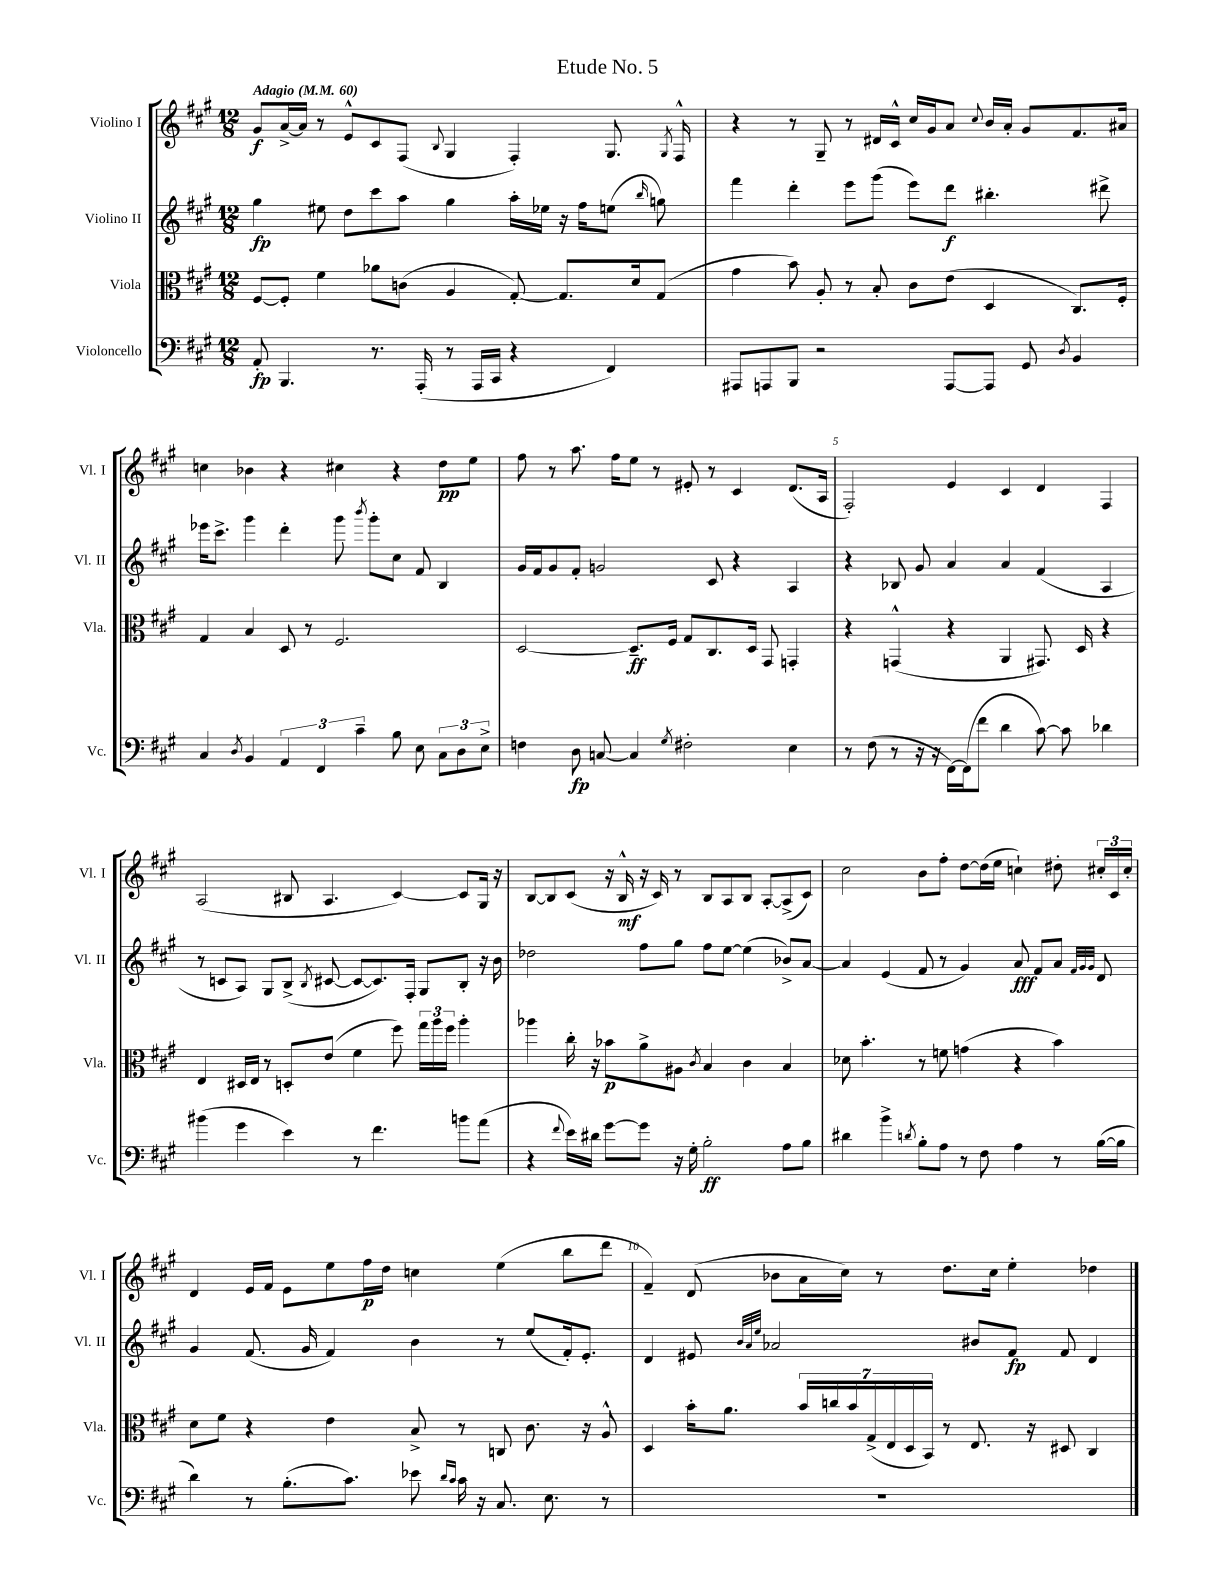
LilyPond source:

\header { title = "Etude No. 5" }
<<
\new StaffGroup <<
\new Staff = "s0" \with { instrumentName = "Violino I" shortInstrumentName = "Vl. I" } {
    \clef treble \key a \major \numericTimeSignature \time 12/8 \tempo "Adagio" 4 = 60
    \autoBeamOff gis'8[\f a'16~-> a'16] r8 e'8[-^ cis'8 fis8]( \appoggiatura { b8 } gis4 fis4-.) gis8. \acciaccatura { gis8 } fis16-^ |
    r4 r8 gis8-- r8 dis'16[ cis'16]-^ cis''16[ gis'16 a'8] \appoggiatura { cis''8 } b'16[ a'16]-. gis'8[ fis'8. ais'16] |
    c''4 bes'4 r4 cis''4 r4 d''8[\pp e''8] |
    fis''8 r8 a''8. fis''16[ e''8] r8 eis'8-. r8 cis'4 d'8.[( a16] |
    fis2-.) e'4 cis'4 d'4 fis4 |
    a2( bis8 a4. cis'4~) cis'8[ gis16] r16 |
    b8[~ b8 cis'8]( r16 b16-^\mf r16 cis'16) r8 b8[ a8 b8] a8[~-. a8->( cis'8]) |
    cis''2 b'8[ fis''8]-. d''8[~ d''16( e''16] c''4-!) dis''8-. \tuplet 3/2 { cis''16[-. cis'16 cis''16]-. } |
    d'4 e'16[ fis'16] e'8[ e''8 fis''16\p d''16] c''4 e''4( b''8[ d'''8] |
    fis'4--) d'8( bes'8[ a'16 cis''16]) r8 d''8.[ cis''16] e''4-. des''4 \bar "|." |
}
\new Staff = "s1" \with { instrumentName = "Violino II" shortInstrumentName = "Vl. II" } {
    \clef treble \key a \major \numericTimeSignature \time 12/8
    \autoBeamOff gis''4\fp eis''8 d''8[ cis'''8 a''8] gis''4 a''16[-. ees''16] r16 fis''16[ e''8]( \grace { b''16 } g''8) |
    fis'''4 d'''4-. e'''8[ gis'''8]( e'''8[) d'''8]\f bis''4.-. dis'''8-> |
    ees'''16[ cis'''8.]-> gis'''4 d'''4-. gis'''8 \acciaccatura { b'''8 } gis'''8[-. cis''8] fis'8 b4 |
    gis'16[ fis'16 gis'8 fis'8]-. g'2 cis'8 r4 a4 |
    r4 bes8 gis'8 a'4 a'4 fis'4( a4 |
    r8 c'8[ a8]) gis8[ b8]->( \acciaccatura { b8 } cis'8~ cis'8[~ cis'8.) fis16]-. gis8[ b8]-. r16 b'16 |
    des''2 fis''8[ gis''8] fis''8[ e''8]~ e''4( bes'8[->) a'8]~ |
    a'4 e'4( fis'8 r8 gis'4) a'8\fff fis'8[ a'8] \grace { fis'32[ gis'32 gis'32] } d'8 |
    gis'4 fis'8.( gis'16 fis'4) b'4 r8 e''8[( fis'16-.) e'8.]-. |
    d'4 eis'8 \grace { b'32[ a'32 e''32] } aes'2 bis'8[ fis'8]\fp fis'8 d'4 \bar "|." |
}
\new Staff = "s2" \with { instrumentName = "Viola" shortInstrumentName = "Vla." } {
    \clef alto \key a \major \numericTimeSignature \time 12/8
    \autoBeamOff fis8[~ fis8]-. fis'4 aes'8[ c'8]( a4 gis8~-.) gis8.[ d'16 gis8]( |
    gis'4 b'8) a8-. r8 b8-. cis'8[ e'8]( d4 cis8.[) fis16]-. |
    gis4 b4 d8 r8 fis2. |
    d2~ d8.[--\ff fis16] gis8[ cis8. d16] gis,8 g,4-. |
    r4 g,4-^( r4 a,4 gis,8.) d16 r4 |
    e4 dis16[ e16] r8 d8[-. e'8]( fis'4 fis''8) \tuplet 3/2 { gis''16[ a''16 fis''16] } a''4-. |
    aes''4 cis''16-. r16 bes'8[\p a'8-> ais8] \acciaccatura { cis'8 } b4 cis'4 b4 |
    des'8 b'4.-. r8 f'8 g'4( r4 b'4) |
    d'8[ fis'8] r4 e'4 b8-> r8 c8 cis'8. r16 a8-^ |
    d4 b'16[-. a'8.] \tuplet 7/4 { b'16[ c''16 b'16 gis16->( e16 d16 b,16]) } r8 e8. r16 dis8 cis4 \bar "|." |
}
\new Staff = "s3" \with { instrumentName = "Violoncello" shortInstrumentName = "Vc." } {
    \clef bass \key a \major \numericTimeSignature \time 12/8
    \autoBeamOff a,8-.\fp b,,4. r8. a,,16-.( r8 a,,16[ cis,16] r4 fis,4) |
    ais,,8[ a,,8 b,,8] r2 a,,8[~ a,,8] gis,8 \acciaccatura { d8 } b,4 |
    cis4 \acciaccatura { d8 } b,4 \tuplet 3/2 { a,4 fis,4 cis'4-- } b8 e8 \tuplet 3/2 { cis8[ d8 e8]-> } |
    f4 d8\fp c8~ c4 \acciaccatura { gis8 } fis2-. e4 |
    r8 fis8( r8 r16 r16 fis,16[~) fis,16( fis'8] d'4 cis'8~) cis'8 des'4 |
    bis'4( gis'4 e'4) r8 fis'4. b'8[ a'8]( |
    r4 \appoggiatura { fis'8 } e'16[) dis'16] gis'8[~ gis'8] r16 gis16-. b2-.\ff a8[ b8] |
    dis'4 b'4-> \acciaccatura { d'8 } b8[-. a8] r8 fis8 a4 r8 b16[~( b16] |
    d'4) r8 b8.[-.( cis'8.]) ees'8 \grace { d'16[ cis'16] } cis'16 r16 cis8. e8. r8 |
    R1. \bar "|." |
}
>>
>>
\layout { \context { \Score \override BarNumber.break-visibility = ##(#f #t #t) barNumberVisibility = #(every-nth-bar-number-visible 5) } }
